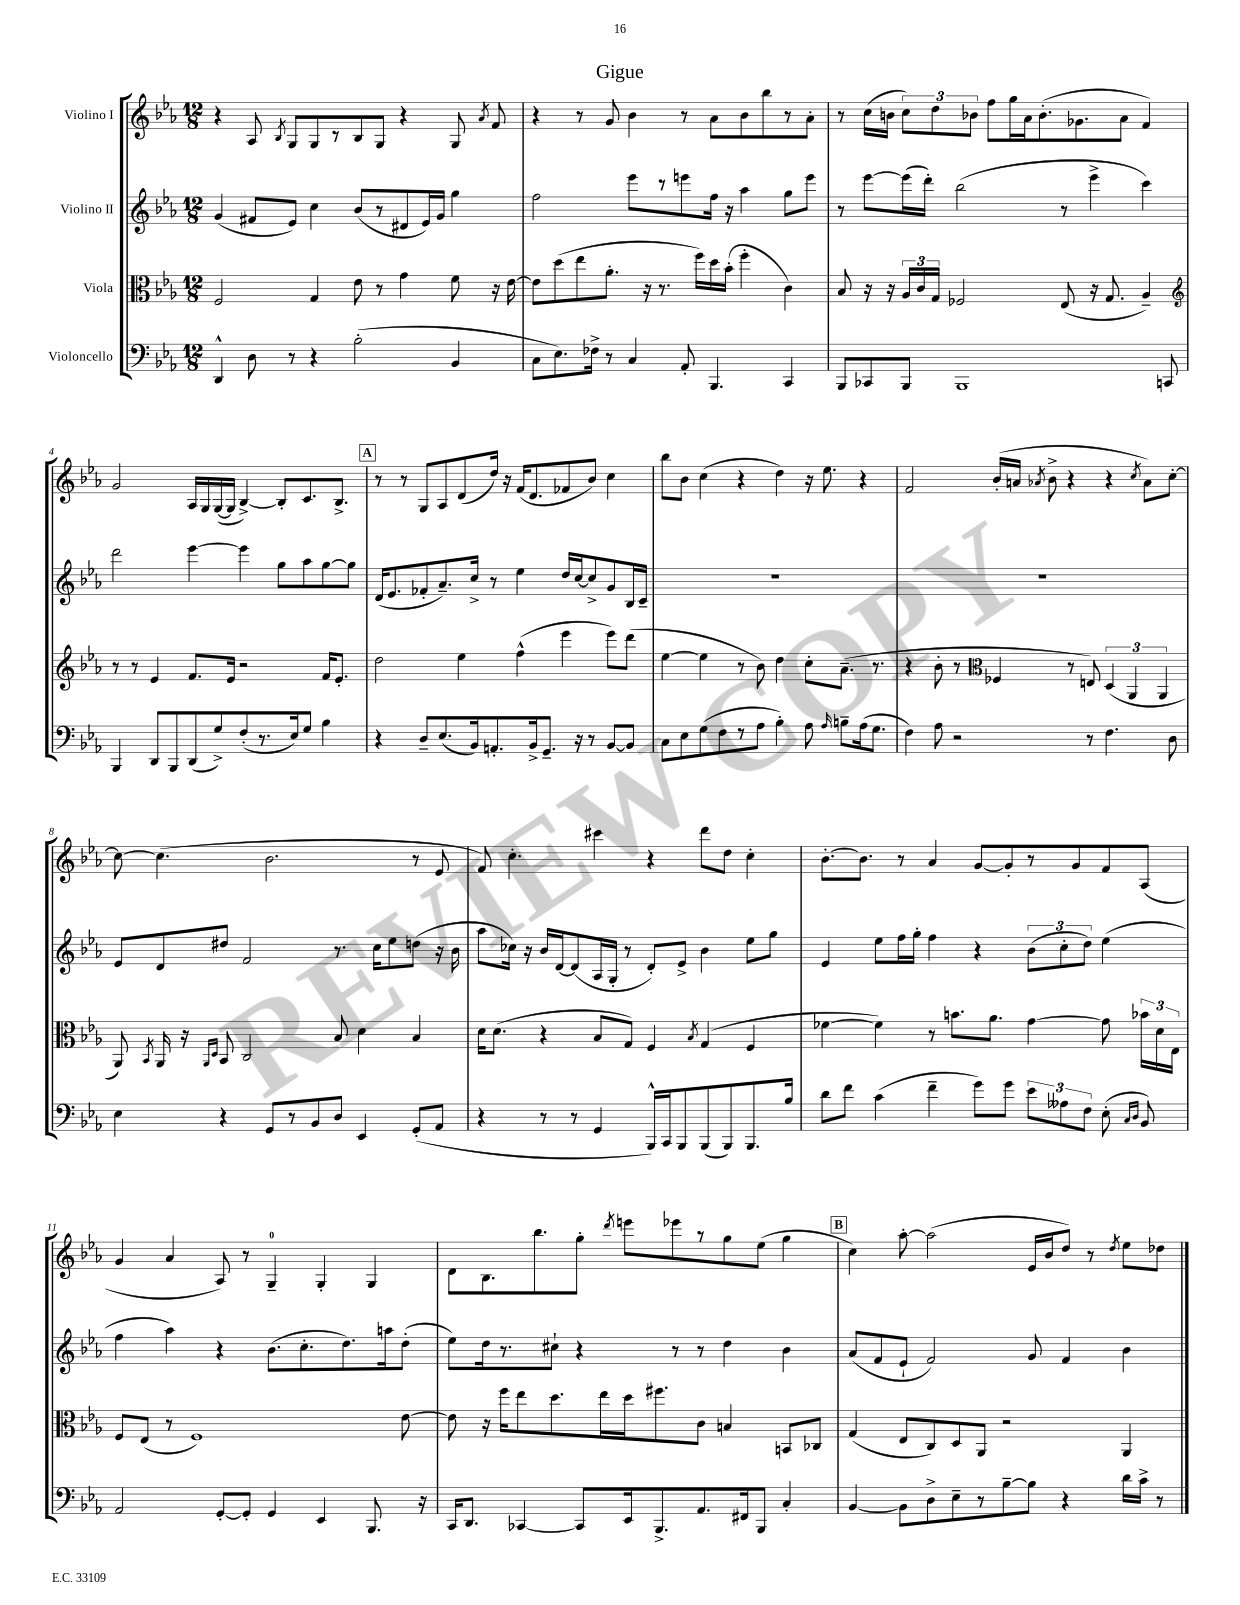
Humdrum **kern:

**kern	**kern	**kern	**kern
*staff4	*staff3	*staff2	*staff1
*clefF4	*clefC3	*clefG2	*clefG2
*k[b-e-a-]	*k[b-e-a-]	*k[b-e-a-]	*k[b-e-a-]
*M12/8	*M12/8	*M12/8	*M12/8
4DD^^/	2F/	(4g/	4r
8D\	.	8f#/L	8A-/
.	.	.	8qB-/
8r	.	8e-/J)	8G/L
4r	4G/	4cc\	8G/
.	.	.	8r
(2B-'\	8e-\	(8b-/L	8B-/
.	8r	8r	8G/J
.	4g\	8d#/	4r
.	.	16e-/L)	.
.	.	16g/JJ	.
4BB-/	8f\	4gg\	8G/
.	.	.	8qa-/
.	16r	.	8f/
.	[16e-\	.	.
=	=	=	=
8C\L	8e-\]L	2ff\	4r
8.E-\)	(8dd\	.	.
.	8ee-\	.	8r
16F-^\Jk	.	.	.
8r	8.a-'\J	.	8g/
4C/	.	8eee-\L	4b-\
.	16r	.	.
.	8.r	8r	.
8AA-'/	.	8eee\	8r
.	16ff\LL)	.	.
4.BBB-/	16dd\	16ff\Jk	8a-\L
.	(16b-'\JJ	16r	.
.	4ff'\	4aa-\	8b-\
.	.	.	8bb-\
4CC/	4c\)	8gg\L	8r
.	.	8eee\J	8a-'\J
=	=	=	=
8BBB-/L	8B-/	8r	8r
8CC-/	16r	[8eee-\L	(16cc\LL
.	16r	.	16b\JJ
8BBB-/J	24A-/LL	(16eee-\]L	12cc\L)
.	24c/	.	.
.	.	16ddd'\JJ)	.
.	24G/JJ	.	12dd\
1BBB-	2F-/	(2bb-\	.
.	.	.	12b-\J
.	.	.	8ff\L
.	.	.	16gg\L
.	.	.	16a-\J
.	.	.	(8.b-'\
.	(8E-/	8r	.
.	.	.	8.g-\
.	16r	4eee-^\	.
.	8.G/	.	.
.	.	.	8a-\J
.	4A-~/)	4ccc\)	4f/)
8CC/	.	.	.
=	=	=	=
*	*clefG2	*	*
4BBB-/	8r	2ddd\	2g/
.	8r	.	.
8DD/L	4e-/	.	.
8BBB-/	.	.	.
(8DD/	8.f/L	[4eee-\	16A-/LL
.	.	.	16G/
8G^/)	.	.	([16G/
.	16e-/Jk	.	16G/]JJ
(8F'/	2r	4eee-\]	[4B-^/)
8.r	.	.	.
.	.	8gg\L	8B-'/]L
16E-/k)	.	.	.
8G/J	.	8aa-\	8.c/
4B-\	16f/LK	[8gg\	.
.	8.e-'/J	.	8.B-^/J
.	.	8gg\]J	.
=	=	=	=
4r	2dd\	(16d/LK	8r
.	.	8.e-/	.
.	.	.	8r
8D~/L	.	8f-'/	8G/L
(8.E-/	.	8.a-~/)	8A-/
.	4ee-\	.	(8d/
16BB-/k)	.	16cc^/Jk	.
8.AA'/	.	8r	16dd/Jk)
.	.	.	16r
.	(4ff^^\	4ee-\	(16f/LK
16BB-^/k	.	.	8.d/
8.GG~/J	.	.	.
.	4eee-\	16dd/LL	8f-/
16r	.	[16cc/J	.
8r	.	8cc^/]	8b-/J)
[8BB-/L	8eee-\L)	8g/	4cc\
8BB-/]J	(8ddd\J	16B-/L	.
.	.	16c~/JJ	.
=	=	=	=
8C\L	[4ee-\	1.r	8bb-\L
8E-\	.	.	8b-\J
(8G\	4ee-\]	.	(4cc\
8F\	.	.	.
8r	8r	.	4r
8A-\J	8b-\)	.	.
4B-'\)	4dd\	.	4dd\)
8A-\	8cc'\L	.	16r
.	.	.	8.ee-\
16qqA-/	.	.	.
8B~\L	(8.a-~\J	.	.
(16A-\k	.	.	4r
8.G\J	8.r	.	.
=	=	=	=
4F\)	4r	1.r	2f/
8A-\	8b-'\	.	.
2r	8r	.	.
*	*clefC3	*	*
.	4F-/	.	(16b-'/LL
.	.	.	16a/JJ
.	.	.	8qa-/
.	.	.	8b-^\
.	8r	.	4r
8r	8E/)	.	.
4.F\	(6D/	.	4r
.	6AA-/	.	.
.	.	.	8qcc/
.	.	.	8a-\L)
.	6AA-/	.	.
8D\	.	.	[8cc'\J
=	=	=	=
4E-\	8AA-/)	8e-/L	8cc\_
.	8qBB-/	.	.
.	16AA-/	8d/	(4.cc\]
.	16r	.	.
.	16qqAA-/LL	.	.
.	16qqD/JJ	.	.
4r	8BB-/	8dd#/J	.
.	2C/	2f/	.
8GG/L	.	.	2.b-\
8r	.	.	.
8BB-/	.	.	.
8D/J	8B-/	8.r	.
4EE-/	4d\	.	.
.	.	16cc\LK	.
.	.	8ee-\	.
(8GG'/L	4B-/	(8dd\J	8r
8AA-/J	.	16r	8e-/
.	.	16b-\	.
=	=	=	=
4r	16d\LK	8aa-\L	8f/)
.	(8.d\J	.	.
.	.	16cc-\Jk)	4.cc'\
.	.	16r	.
8r	4r	16b-/LL	.
.	.	[16d/J	.
8r	.	(8d/]	.
4GG/	8B-/L	16A-/L	4ccc#\
.	.	16G'/JJ	.
.	8G/J)	8r	.
16BBB-^^/LL)	4F/	8d'/L)	4r
16CC/J	.	.	.
8BBB-/	.	8e-^/J	.
.	8qB-/	.	.
(8BBB-/	(4G/	4b-\	8ddd\L
8BBB-/)	.	.	8dd\J
8.BBB-/	4F/	8ee-\L	4cc'\
.	.	8gg\J	.
16B-/Jk	.	.	.
=	=	=	=
8d\L	[4f-\	4e-/	[8.b-'\L
8f\J	.	.	.
.	.	.	8.b-\]J
(4c\	4f-\])	8ee-\L	.
.	.	16ff\L	8r
.	.	16gg'\JJ	.
4f~\	8r	4ff\	4a-/
.	8.b\L	.	.
8g\L)	.	4r	[8g/L
.	8.a-\J	.	.
8g\J	.	.	8g'/]
12e-\L	[4g\	(12b-\L	8r
12A--\	.	12cc'\	.
.	.	.	8g/
12F\J	.	12dd\J)	.
(8E-'\	8g\]	(4ee-\	8f/
16qqC/LL	.	.	.
16qqD/JJ	.	.	.
8BB-/)	24b-\LL	.	(8A-/J
.	24d\	.	.
.	24E-\JJ	.	.
=	=	=	=
2AA-/	8F/L	4ff\	4g/
.	(8E-/J	.	.
.	8r	4aa-\)	4a-/
.	1F)	.	.
[8GG'/L	.	4r	8A-/)
8GG'/]J	.	.	8r
4GG/	.	(8.b-\L	4G~/
.	.	8.cc'\	.
4EE-/	.	.	4G'/
.	.	8.dd\)	.
8.BBB-/	.	.	4G/
.	.	16aa\k	.
.	[8e-\	(8dd'\J	.
16r	.	.	.
=	=	=	=
16CC/LK	8e-\]	8ee-\L)	8d\L
8.DD/J	.	.	.
.	16r	16dd\k	8.B-\
.	16ff\LK	8.r	.
[4CC-/	8ee-\	.	.
.	.	.	8.bb-\
.	8.dd\	8cc#`\J	.
8CC-/]L	.	4r	8gg'\J
.	16ee-\L	.	.
.	.	.	8qddd/
16EE-/k	16dd\J	.	8eee\L
8.BBB-^/	8.ff#\	.	.
.	.	8r	8eee-\
8.AA-/	8c\J	8r	8r
.	4B/	4dd\	8gg\
16FF#/k	.	.	.
8BBB-/J	.	.	(8ee-\J
4C'/	8BB/L	4b-\	4gg\
.	8C-/J	.	.
=	=	=	=
[4BB-/	(4G/	(8a-/L	4cc\)
.	.	8f/	.
8BB-\]L	8E-/L	8e-`/J	[8aa-'\
8D^\	8C/)	2f/)	(2aa-\]
8E-~\	8D/	.	.
8r	8AA-/J	.	.
[8B-~\	2r	.	.
8B-\]J	.	8g/	16e-/LL
.	.	.	16b-/J
4r	.	4f/	8dd/J)
.	.	.	8r
.	.	.	8qdd/
16d\LL	4AA-/	4b-\	8ee-\L
16c^\JJ	.	.	.
8r	.	.	8dd-\J
==	==	==	==
*-	*-	*-	*-
